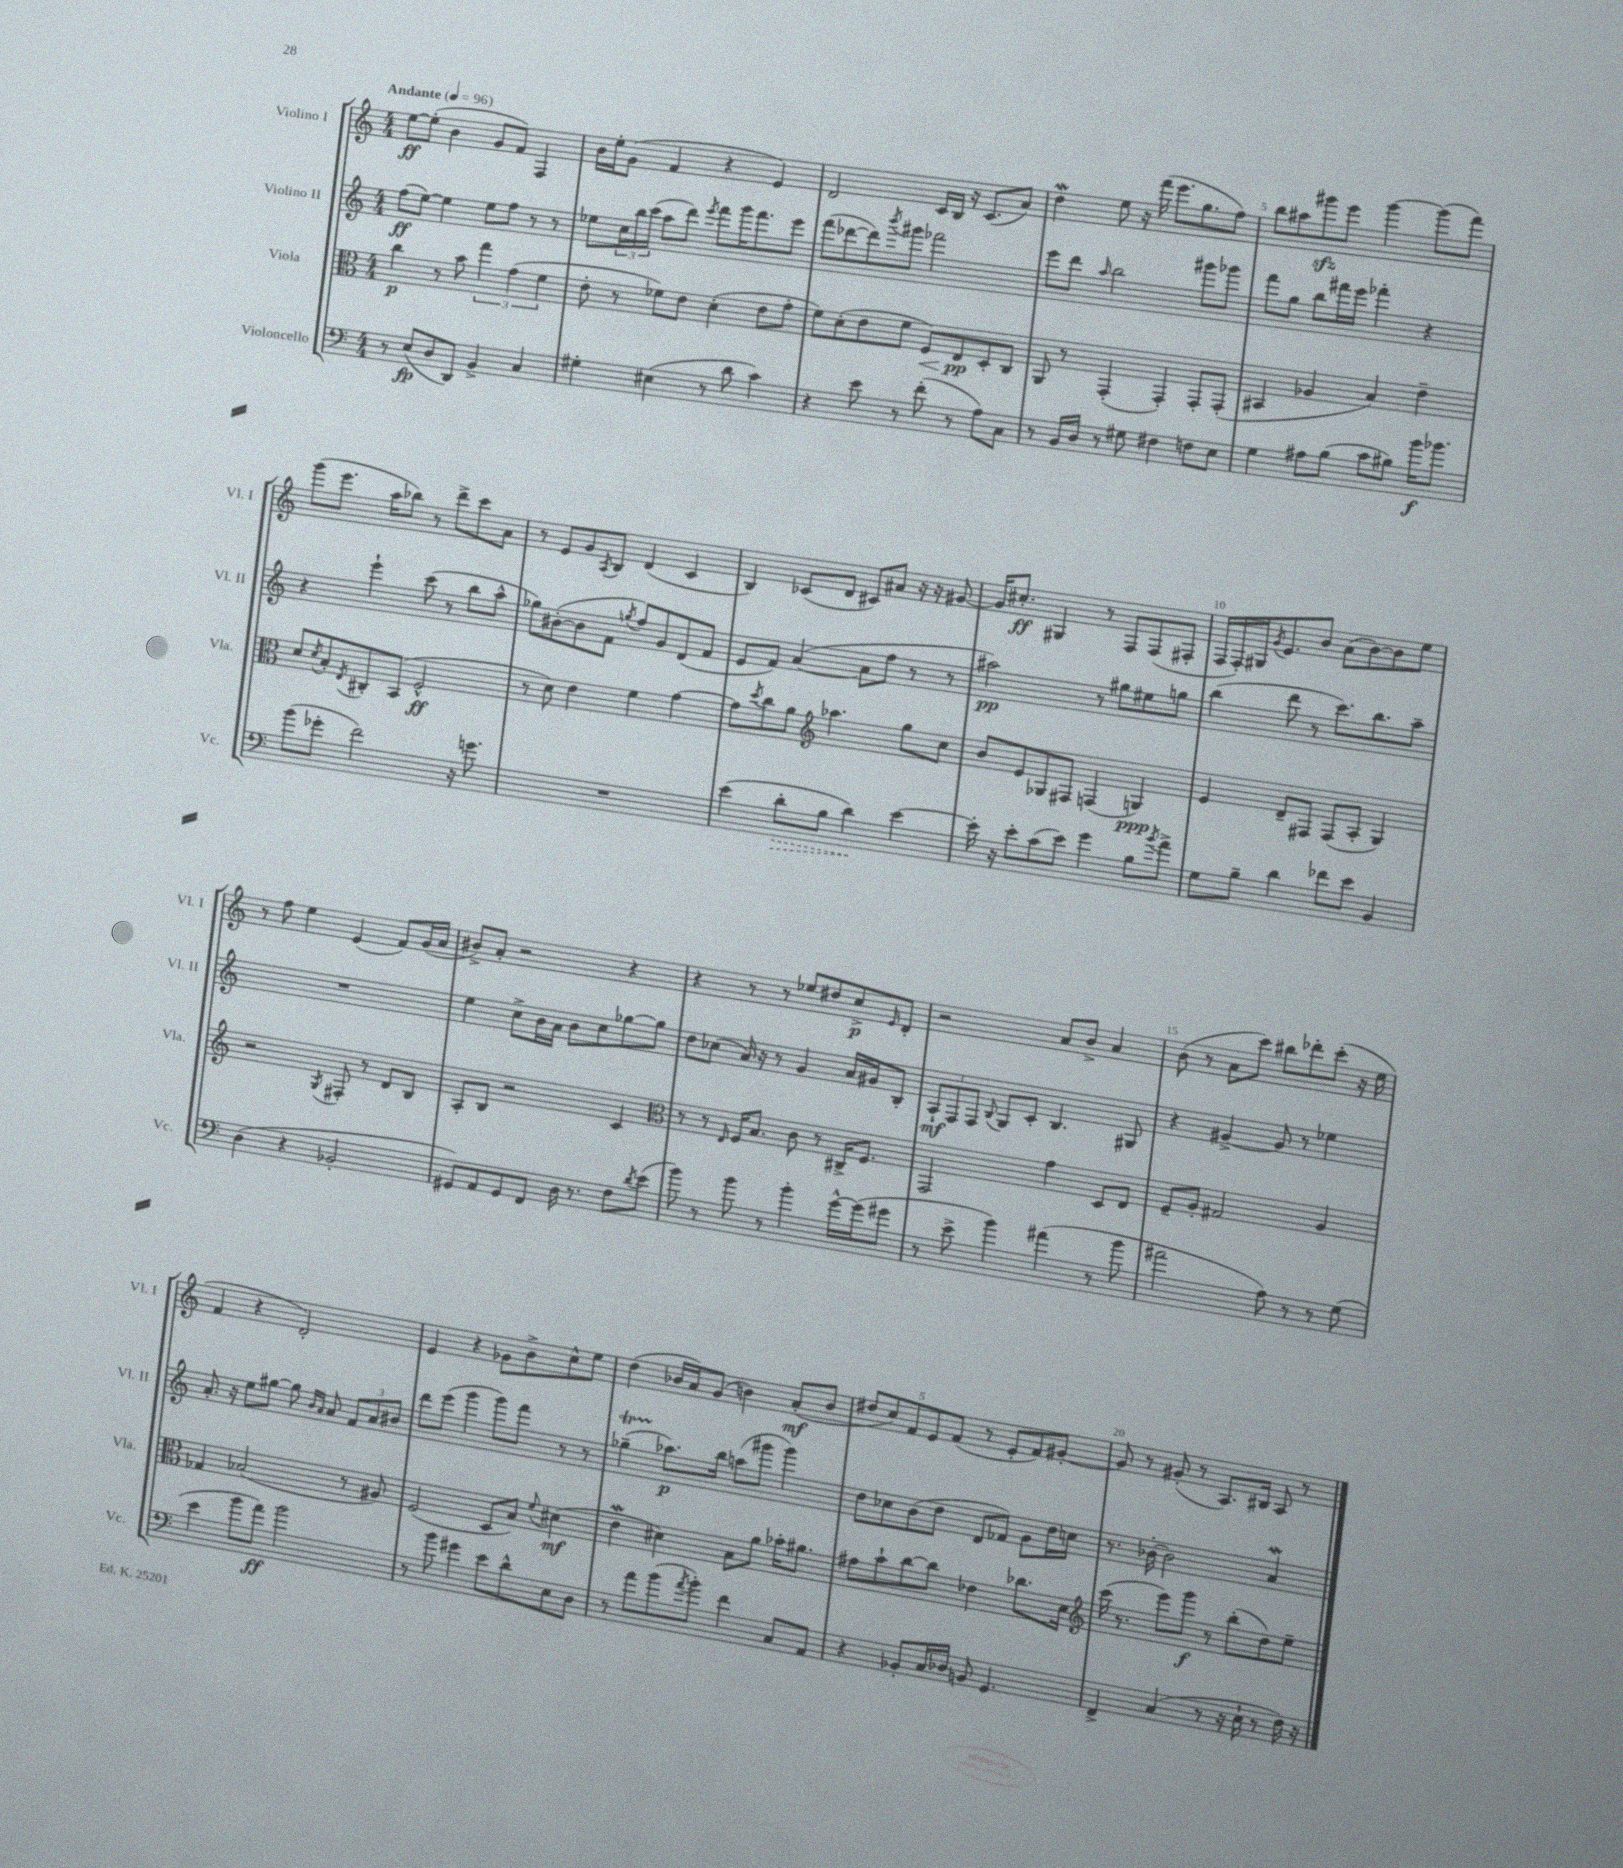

**kern	**kern	**kern	**kern
*staff4	*staff3	*staff2	*staff1
*clefF4	*clefC3	*clefG2	*clefG2
*k[]	*k[]	*k[]	*k[]
*M4/4	*M4/4	*M4/4	*M4/4
*MM96	*MM96	*MM96	*MM96
8r	4cc	(8ff	[8ee
(8E	.	[8ee)	(8ee']
8D	8r	4ee]	4b
8DD)	8b	.	.
4BB^	6gg	8ee	8g
.	.	8ff	8f)
.	(6g	.	.
4C	.	8r	4F
.	6f	.	.
.	.	8r	.
=	=	=	=
4G#'	8e'	8ee-	16b
.	.	.	16ee'
.	8r	24cc	(8g
.	.	24bb	.
.	.	(24ccc	.
(4E#	8f-)	8aa	4f
.	8e	8ddd)	.
.	.	8qeee	.
8r	(4d'	8fff	4r
8d	.	16ggg	.
.	.	8.fff	.
4c)	8e	.	4e)
.	8g'	8eee	.
=	=	=	=
4r	8f)	(8fff	2d
.	(8d'	[8ddd-	.
8e	8e	8ddd-])	.
.	.	8qbbb	.
8r	8f	8ggg#	.
(8f'	8F)	2fff-	16c
.	.	.	16B
8r	8E	.	16r
.	.	.	(8.c
8A)	8D'	.	.
8C	8C	.	8a)
=	=	=	=
8r	8AA	8eee	4dd
16BB	8r	8ddd	.
16D	.	.	.
.	.	16qqaa	.
8r	(4GG'	2bb	8ee
8G#	.	.	16r
.	.	.	(16fff
4F#	4GG')	.	8.eee
.	.	.	8.gg
8F	8GG'	8ggg#	.
8E	(8GG'	8ggg-	8ff)
=	=	=	=
4G	4BB#	8fff	8bb
.	.	8gg	8aa#
8A#	4A-	8bb	8ggg#
(8B	.	16fff#	8eee
.	.	16eee	.
8c	4B)	4fff-'	[4ggg#
8B#)	.	.	.
16b	4e~	4r	(8ggg#]
8.b-	.	.	.
.	.	.	8fff)
=	=	=	=
(8b	8d	4r	(8ggg
.	8qd	.	.
8g-'	8B'	.	8.eee
.	8qE	.	.
2f)	8C#'	4eee`	.
.	.	.	16aa
.	(8BB	.	8bb-)
.	2F^^	(8ccc	8r
.	.	8r	8ddd^
16r	.	8bb	8ccc
8.g	.	.	.
.	.	8aa^^	8a
=	=	=	=
1r	8r	8gg-)	8r
.	8d)	([8b#'	8e
.	4e	8b#]	8g
.	.	.	8qA
.	.	8f	8B
.	.	8qgg	.
.	4f	8ff)	(4d
.	.	8g	.
.	[4g	(8d	4c
.	.	8f	.
=	=	=	=
(4e	8g]	8e	4B)
.	8qdd	.	.
.	8cc	8f)	.
8d'	8a	([4a	(8c-
*	*clefG2	*	*
8B	4.aa-	.	8d
4d)	.	8a]	8c#)
.	.	8ff	8a#
[4e	8gg	8r	16r
.	.	.	16r
.	8cc	8r	[8g#
=	=	=	=
16e']	8b	2aa#)	16g#]
16r	.	.	8.cc#'
8e'	8e	.	.
(8c	8G-	.	4G#
8e)	8F#	.	.
4g	(4F	8r	8r
.	.	8gg#	8F
8B	4G)	8ee#	(8F
8qb	.	.	.
8a^	.	8gg	8F#'
=	=	=	=
8G	4e	(4bb	16F
.	.	.	16F')
8B~	.	.	16G#
.	.	.	8qg
.	.	.	8.e
4d	8d~	8ddd	.
.	8F#	8r	8b
8f-	(8F#	8.ccc)	(8a
8e	8A'	.	[8b)
.	.	8.bb	.
4BB	4G)	.	8b]
.	.	8aa~	8ee
=	=	=	=
(4D	2r	1r	8r
.	.	.	8ff
4r	.	.	4ee
.	8qG	.	.
2BB-'	8F#'	.	(4e
.	8r	.	.
.	8d	.	8f)
.	8B	.	(16g
.	.	.	16a
=	=	=	=
8GG#)	8A'	4ee	8b#^)
8AA	8B	.	8a'
8GG#	2r	8cc^	2r
8FF	.	16b	.
.	.	16a	.
16D	.	8b	.
8.r	.	.	.
.	.	8cc	.
8F	4c	[8gg-	4r
8qd	.	.	.
(8e	.	8gg-]	.
=	=	=	=
*	*clefC3	*	*
8b)	8r	8dd	4r
8r	8r	(8cc-	.
.	16qqE	.	.
8b	16F	16a)	8r
.	8.B	16r	.
8r	.	8r	8r
4b'	8c	4g	8ee-
.	8r	.	8dd#
[16g^^	16C#^	16a	8cc^
(16g]	8.F	16g#	.
.	.	.	16qqe
8g#	.	8B'	8d'
=	=	=	=
8r	2GG	12A`	2r
.	.	12F	.
8e^	.	.	.
.	.	12F	.
.	.	8qqB	.
4b)	.	8G	.
.	.	8c'	.
(4a#	4g	4.B	8a
.	.	.	8b^
8r	8D	.	4a
8b	8E	8G#	.
=	=	=	=
2a#	8F~	4r	(8b
.	8A'	.	8r
.	2G#	[4g#^	8a
.	.	.	8ccc)
8A)	.	8g#]	8bb#
8r	.	8r	8ddd-'
8r	4A	4ee-	(8ccc'
(8G	.	.	16r
.	.	.	16ee
=	=	=	=
4e	4G-	8.a'	4f
.	.	16r	.
8b	(2B-	8ee	4r
8a)	.	[8gg#	.
2b	.	8gg#]	2d')
.	.	16qqb	.
.	.	16qqa	.
.	.	8a	.
.	8r	12f	.
.	.	12a	.
.	8A#)	.	.
.	.	12b#	.
=	=	=	=
8r	(2F	8ddd	4e
8b	.	(8eee	.
4g#	.	4ggg	4r
8e	8D	8ggg)	8g-
8d^^	8B)	8fff	8b^
.	8qqf	.	.
8E	(4d#	8r	8cc^^
8D	.	8r	8ee
=	=	=	=
8r	4e	(4gg-~	(4dd
8a	.	.	.
(8b	4d#)	8.aa-)	16b-
.	.	.	16a)
8qa	.	.	.
8b')	.	.	(8g
.	.	16bb	.
4f	8B	(8aa	4b)
.	8a	8ggg#	.
8C	16b-'	4ggg#)	(8a'
.	8.a#	.	.
8AA	.	.	8b
=	=	=	=
4r	8g#	8dd	10dd#
.	.	.	10cc)
.	8b`	8cc-	.
.	.	.	10f
8BB-'	[8cc	(8b	.
.	.	.	10e
16C	8cc]	8dd	.
.	.	.	(10f
16D-	.	.	.
8BB	4e-	8d	8r
4.GG	.	8f-)	8e'
.	8.cc-	8g	8f)
.	.	16dd	[8g#'
.	16d	16cc	.
=	=	=	=
*	*clefG2	*	*
4FF^	(16ccc	8.r	8g#]
.	8.r	.	.
.	.	.	8r
.	.	[16b-'	.
(4C	8eee)	2b-]	(8g#'
.	8ggg	.	8r
8r	8r	.	8.A)
16r	(8bb'	.	.
16E`	.	.	16B#
8r	8dd)	4a	8A
16F)	8ee~	.	8r
16r	.	.	.
==	==	==	==
*-	*-	*-	*-
